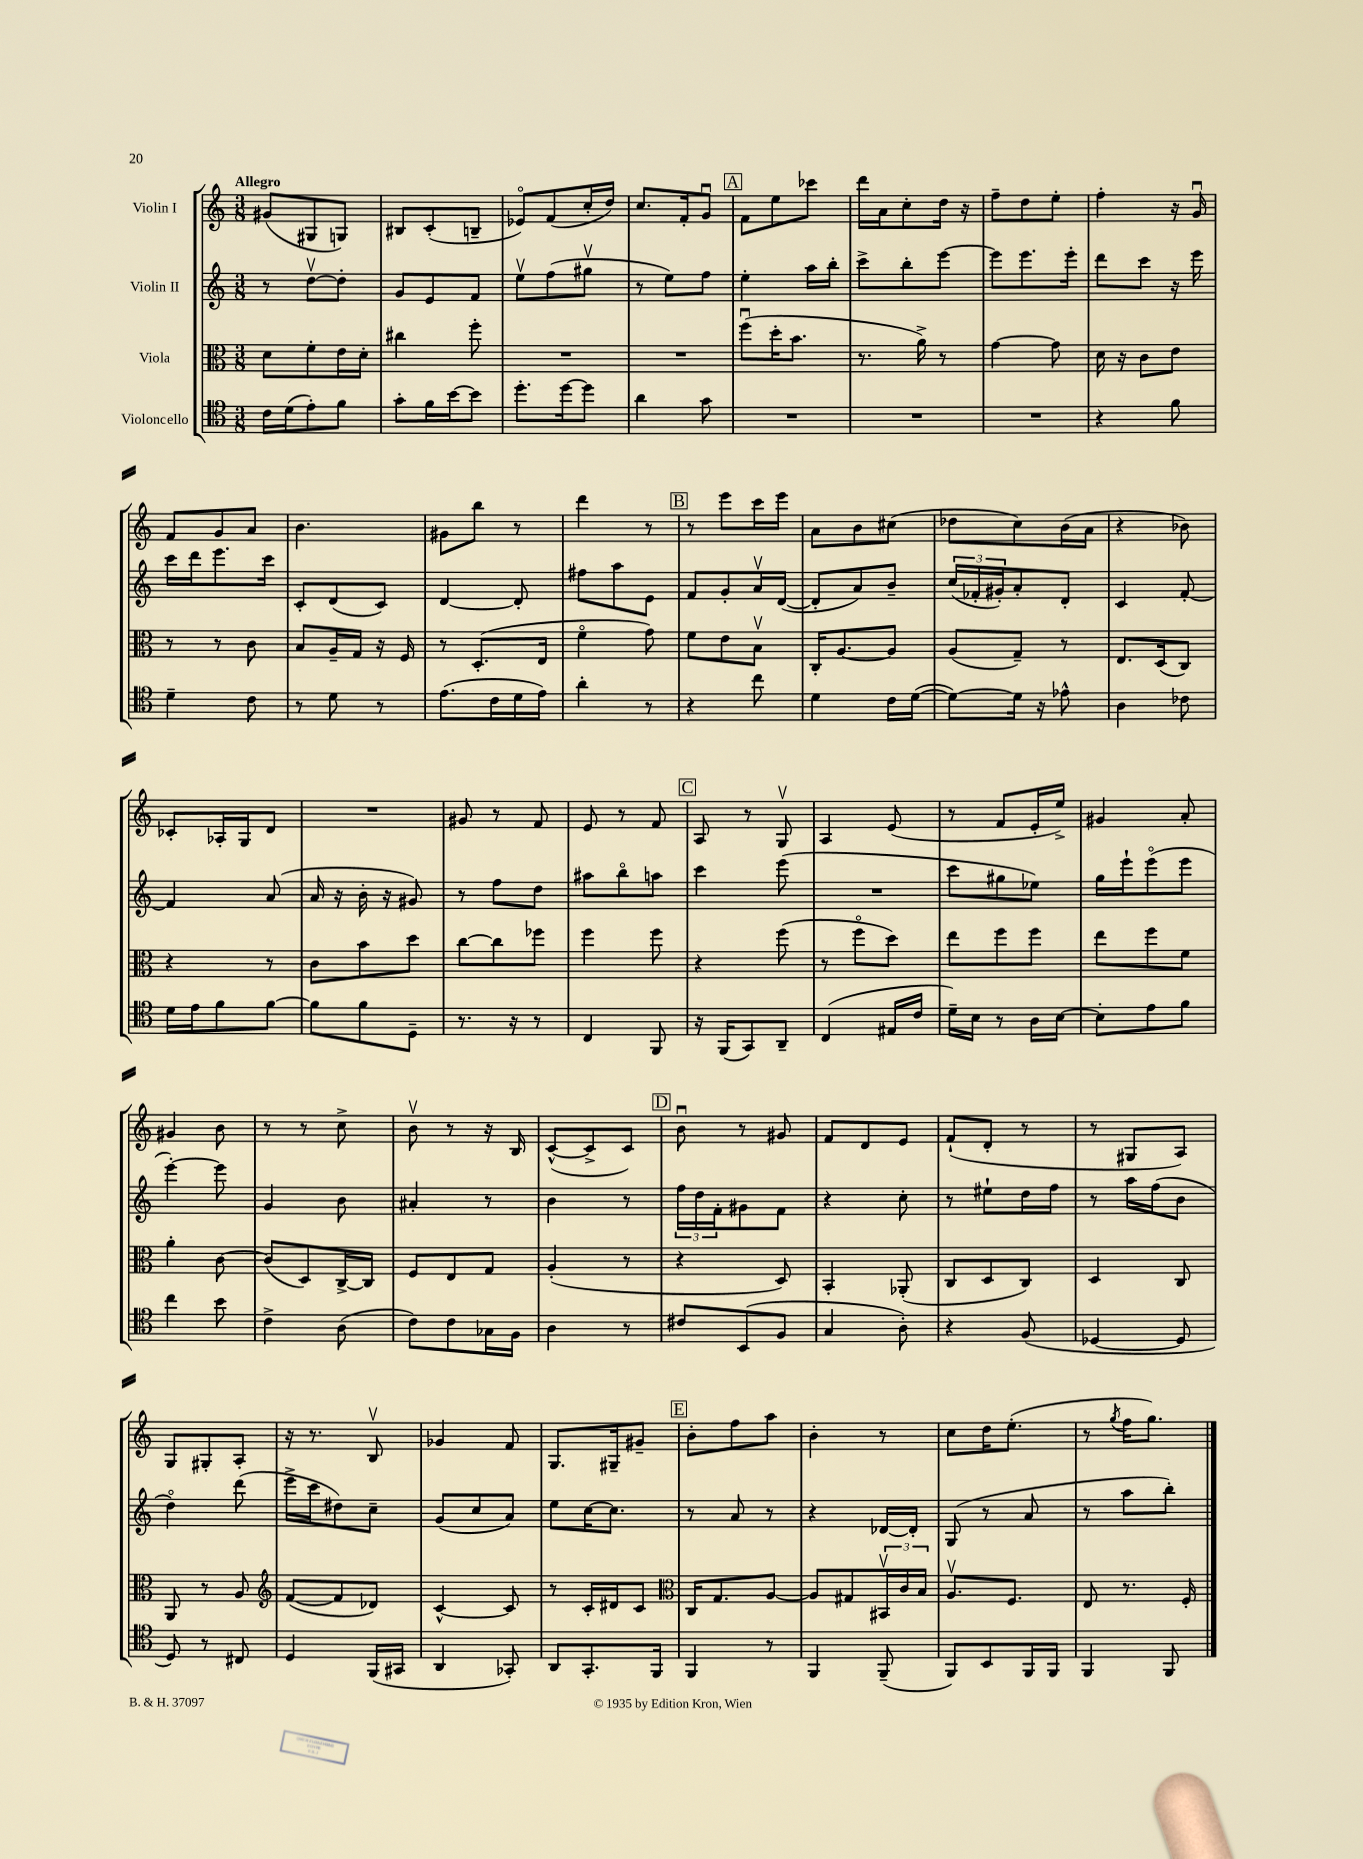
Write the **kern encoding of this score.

**kern	**kern	**kern	**kern
*staff4	*staff3	*staff2	*staff1
*clefC4	*clefC3	*clefG2	*clefG2
*k[]	*k[]	*k[]	*k[]
*M3/8	*M3/8	*M3/8	*M3/8
16c	8d	8r	(8g#
(16d	.	.	.
8e')	8f'	[8ddv	8G#
8f	16e	8dd']	8G)
.	16d'	.	.
=	=	=	=
8g'	4cc#	8g	8B#
16f	.	8e	(8c'
[16b	.	.	.
8b]	8ff'	8f	8B~
=	=	=	=
8.dd'	4.r	8eev	8e-o)
.	.	(8ff	(8f
[16dd	.	.	.
8dd]	.	8gg#v	16cc'
.	.	.	16dd)
=	=	=	=
4a	4.r	8r	8.cc
.	.	8ee)	.
.	.	.	16f'
8g	.	8ff	8gu
=	=	=	=
4.r	(8ffu	4ee'	8f
.	16dd'	.	8ee
.	8.b	.	.
.	.	16aa	8ccc-
.	.	16bb'	.
=	=	=	=
4.r	8.r	8ccc^	16ddd
.	.	.	16a
.	.	8bb'	8cc'
.	16a^)	.	.
.	8r	[8eee	16dd
.	.	.	16r
=	=	=	=
4.r	[4g	8eee]	8ff~
.	.	8.eee	8dd
.	8g]	.	8ee'
.	.	16eee'	.
=	=	=	=
4r	16d	8ddd	4ff'
.	16r	.	.
.	8c	8ccc	.
8f	8e	16r	16r
.	.	16eee	16gu
=	=	=	=
4d~	8r	16ccc	8f
.	.	16ddd	.
.	8r	8.eee	8g
8c	8c	.	8a
.	.	16ccc	.
=	=	=	=
8r	8B	8c'	4.b
8d	16A~	(8d	.
.	16G	.	.
8r	16r	8c)	.
.	16F	.	.
=	=	=	=
(8.e	8r	[4d	8g#
.	(8.D'	.	8bb
16c	.	.	.
16d	.	8d']	8r
16e)	16E	.	.
=	=	=	=
4a'	4fo	8ff#	4ddd
.	.	8aa	.
8r	8g)	8e	8r
=	=	=	=
4r	8f	8f	8r
.	8e	8g'	8eee
8cc	8Bv	16av	16ccc
.	.	([16d	16eee
=	=	=	=
4d	16C'	8d']	8a
.	[8.A	.	.
.	.	8a)	8b
16c	8A]	8b~	(8cc#
([16d	.	.	.
=	=	=	=
8d_)	(8A	(24cc	8dd-
.	.	24f-'	.
.	.	24g#')	.
16d]	8G~)	8a'	8cc)
16r	.	.	.
8e-^^	8r	8d'	(16b
.	.	.	16a
=	=	=	=
4A	8.E	4c	4r
.	(16D	.	.
8c-	8C)	[8f'	8b-)
=	=	=	=
16d	4r	4f]	8c-'
16e	.	.	.
8f	.	.	16A-'
.	.	.	16G
[8f	8r	(8a	8d
=	=	=	=
8f]	8c	16a	4.r
.	.	16r	.
8f	8b	16b'	.
.	.	16r	.
8D~	8dd	8g#)	.
=	=	=	=
8.r	[8cc	8r	8g#
.	8cc]	8ff	8r
16r	.	.	.
8r	8ff-	8dd	8f
=	=	=	=
4C	4ff	8aa#	8e
.	.	8bbo	8r
8FF	8ff	8aa	8f
=	=	=	=
16r	4r	4ccc	8A
(16FF	.	.	.
8GG)	.	.	8r
8AA~	(8ff	(8eee	8Gv
=	=	=	=
(4C	8r	4.r	4A
.	8ffo	.	.
16E#	8dd)	.	(8e
16c	.	.	.
=	=	=	=
16d~)	8ee	8ccc	8r
16B	.	.	.
8r	8ff	8gg#	8f
16A	8ff	8ee-)	16e'
[16B	.	.	16ee^)
=	=	=	=
8B']	8ee	16gg	4g#
.	.	16eee`	.
8e	8ff	(8eeeo	.
8f	8f	8eee	8a'
=	=	=	=
4cc	4a'	[4eee')	4g#
8b	[8c	8eee]	8b
=	=	=	=
4c^	(8c]	4g	8r
.	8D)	.	8r
(8A	[16C^	8b	8cc^
.	16C]	.	.
=	=	=	=
8c)	8F	4a#'	8bv
8c	8E	.	8r
16G-	8G	8r	16r
16F	.	.	16B
=	=	=	=
4A	(4A'	4b	([8c^^
.	.	.	8c^]
8r	8r	8r	8c)
=	=	=	=
8c#	4r	24ff	8bu
.	.	24dd	.
.	.	24f'	.
(8BB	.	8g#	8r
8F	8D)	8f	8g#
=	=	=	=
4G	4BB'	4r	8f
.	.	.	8d
8A')	(8AA-'	8cc'	8e
=	=	=	=
4r	8C	8r	(8f`
.	8D	8ee#`	8d'
(8F	8C)	16dd	8r
.	.	16ff	.
=	=	=	=
[4D-	4D	8r	8r
.	.	16aa	8G#
.	.	(16ff	.
8D-]	8C	8b	8A)
=	=	=	=
8D)	8AA	4ddo)	8G
8r	8r	.	8G#'
8C#	8A	(8ddd	8A'
=	=	=	=
*	*clefG2	*	*
4D	([8f	16eee^	16r
.	.	16ccc	8.r
.	8f]	8dd#)	.
(16FF	8d-)	8cc~	8Bv
16GG#	.	.	.
=	=	=	=
4AA	[4c^^	(8g	4g-
.	.	8cc	.
8GG-')	8c]	8a)	8f
=	=	=	=
8AA	8r	8ee	8.G
8.GG'	16c'	[16cc	.
.	16d#	8.cc]	16G#~
.	8c	.	8g#~
16FF	.	.	.
=	=	=	=
*	*clefC3	*	*
4FF	16C	8r	8b'
.	8.G	.	.
.	.	8a	8ff
8r	[8A	8r	8aa
=	=	=	=
4FF	8A]	4r	4b'
.	8G#	.	.
(8FF~	24BB#v	[16d-	8r
.	24c	.	.
.	.	16d-']	.
.	24B	.	.
=	=	=	=
8FF)	8.Av	(8G	8cc
8BB	.	8r	16dd
.	8.F	.	(8.ee'
16FF	.	8a	.
16FF	.	.	.
=	=	=	=
4FF	8E	8r	8r
.	.	.	8qgg
.	8.r	8aa	16ff
.	.	.	8.gg)
8FF	.	8bb')	.
.	16F'	.	.
==	==	==	==
*-	*-	*-	*-
